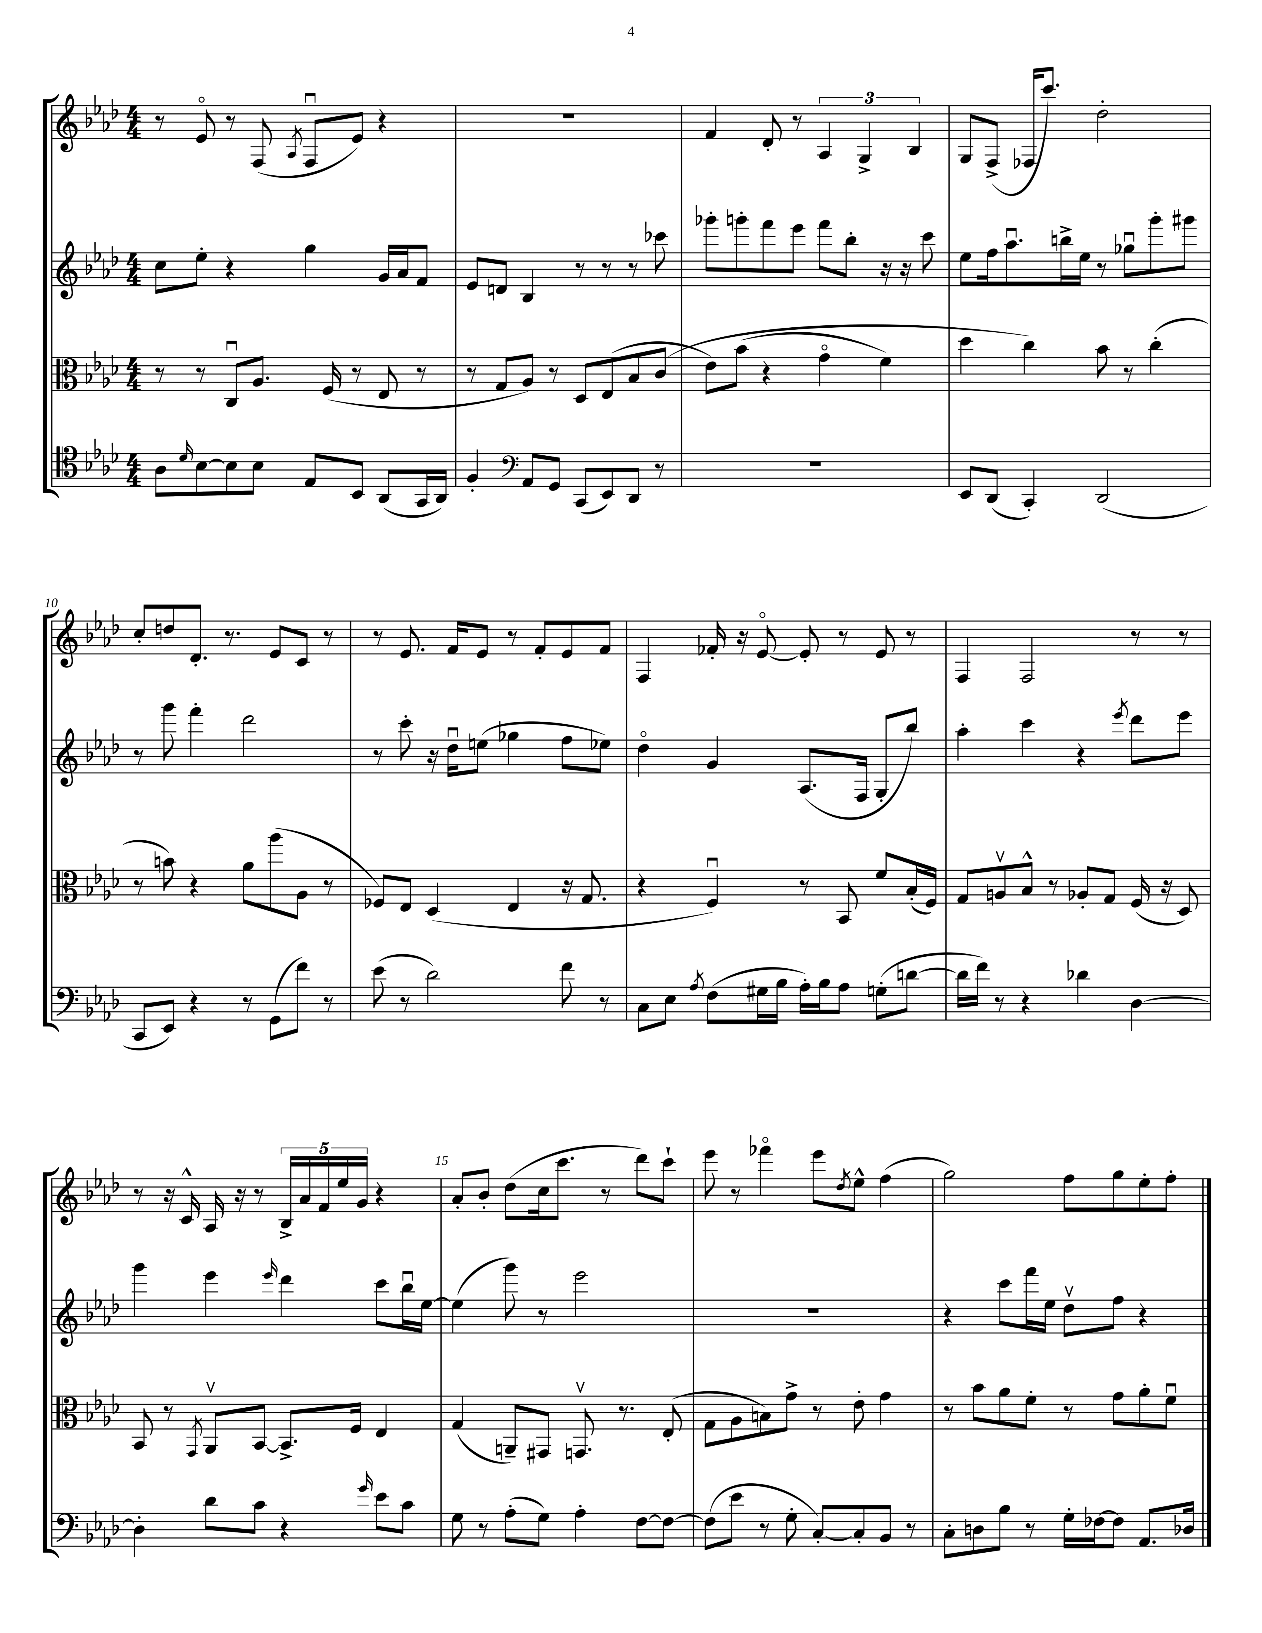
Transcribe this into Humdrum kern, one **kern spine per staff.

**kern	**kern	**kern	**kern
*part4	*part3	*part2	*part1
*staff4	*staff3	*staff2	*staff1
*clefC4	*clefC3	*clefG2	*clefG2
*k[b-e-a-d-]	*k[b-e-a-d-]	*k[b-e-a-d-]	*k[b-e-a-d-]
*M4/4	*M4/4	*M4/4	*M4/4
=6	=6	=6	=6
8A-\L	8r	8cc\L	8r
16qqd-/	.	.	.
[8B-\	8r	8ee-'\J	8e-/
8B-\]	8Cu/L	4r	8r
8B-\J	8.A-/J	.	(8F/
.	.	.	8qA-/
8E-/L	.	4gg\	8Fu/L
.	(16F/	.	.
8BB-/J	8r	.	8e-/J)
(8AA-/L	8E-/	16g/LL	4r
.	.	16a-/J	.
16GG/L	8r	8f/J	.
16AA-/JJ)	.	.	.
=7	=7	=7	=7
4F'/	8r	8e-/L	1r
.	8G/L	8dn/J	.
*clefF4	*	*	*
8AA-/L	8A-/J)	4B-/	.
8GG/J	8r	.	.
(8CC/L	8D-/L	8r	.
8EE-/)	(8E-/	8r	.
8DD-/J	8B-/	8r	.
8r	(8c/J	8ccc-X\	.
=8	=8	=8	=8
1r	8e-\L)	8ggg-X'\L	4f/
.	(8b-\J	8gggn'\	.
.	4r	8fff\	8d-'/
.	.	8eee-\J	8r
.	4g\	8fff\L	6A-/
.	.	8bb-'\J	.
.	.	.	6G^/
.	4f\)	16r	.
.	.	16r	.
.	.	.	6B-/
.	.	8ccc\	.
=9	=9	=9	=9
8EE-/L	4dd-\	8ee-\L	8G/L
(8DD-/J	.	16ff\k	(8F^/J
.	.	8.aa-u\	.
4CC'/)	4cc\)	.	16F-X/KL
.	.	.	8.ccc/J)
.	.	16bbn^\L	.
.	.	16ee-\JJ	.
(2DD-/	8b-\	8r	2dd-'\
.	8r	8gg-Xu\L	.
.	(4cc'\	8ggg'\	.
.	.	8ggg#X\J	.
!!LO:LB:g=z
=10	=10	=10	=10
8CC/L	8r	8r	8cc'/L
8EE-/J)	8bn\)	8ggg\	8ddn/
4r	4r	4fff'\	8.d-'/J
.	.	.	8.r
8r	8a-\L	2ddd-\	.
(8GG\L	(8aa-\	.	8e-/L
8f\J)	8A-\J	.	8c/J
8r	8r	.	8r
=11	=11	=11	=11
(8e-\	8F-X/L)	8r	8r
8r	8E-/J	8ccc'\	8.e-/
2d-\)	(4D-/	16r	.
.	.	16dd-u\KL	16f/KL
.	.	(8een\J	8e-/J
.	4E-/	4gg-X\	8r
.	.	.	8f'/L
8f\	16r	8ff\L	8e-/
.	8.G/	.	.
8r	.	8ee-X\J)	8f/J
=12	=12	=12	=12
8C\L	4r	4dd-\	4F/
8E-\J	.	.	.
8qA-/	.	.	.
(8F\L	4Fu/)	4g/	16f-X'/
.	.	.	16r
16G#X\L	.	.	[8e-/
16B-\JJ	.	.	.
16A-'\LL)	8r	(8.A-/L	8e-'/]
16B-\J	.	.	.
8A-\J	8BB-/	.	8r
.	.	16F/Jk	.
(8Gn'\L	8f/L	8G'/L	8e-/
[8dn\J	(16B-'/L	8bb-/J)	8r
.	16F/JJ)	.	.
=13	=13	=13	=13
16d\LL]	8G/L	4aa-'\	4F/
16f\JJ)	.	.	.
8r	8Anv/	.	.
4r	8B-^^/J	4ccc\	2F/
.	8r	.	.
4d-X\	8A-X'/L	4r	.
.	8G/J	.	.
.	.	8qeee-/	.
[4D-\	(16F/	8ddd-\L	8r
.	16r	.	.
.	8D-/)	8eee-\J	8r
!!LO:LB:g=z
=14	=14	=14	=14
4D-'\]	8BB-/	4ggg\	8r
.	8r	.	16r
.	.	.	16c^^/
.	8qGG/	.	.
8d-\L	8AA-v/L	4eee-\	16A-/
.	.	.	16r
8c\J	[8BB-/J	.	8r
.	.	16qqeee-/	.
4r	8.BB-^/L]	4ddd-\	20B-^/LL
.	.	.	20a-/
.	.	.	20f/
.	.	.	20ee-/
.	16F/Jk	.	.
.	.	.	20g/JJ
16qqg/	.	.	.
8e-\L	4E-/	8ccc\L	4r
8c\J	.	16bb-u\L	.
.	.	[16ee-\JJ	.
=15	=15	=15	=15
8G\	(4G/	(4ee-\]	8a-'/L
8r	.	.	8b-'/J
(8A-'\L	8AAn~/L)	8ggg\)	(8dd-\L
8G\J)	8GG#X/J	8r	16cc\k
.	.	.	8.ccc\J
4A-'\	8.GGnv/	2eee-\	.
.	.	.	8r
.	8.r	.	.
[8F\L	.	.	8ddd-\L)
8F\J_	(8E-'/	.	8ccc`\J
=16	=16	=16	=16
(8F\L]	8G\L	1r	8eee-\
8e-\J	8A-\	.	8r
8r	8Bn\)	.	4fff-X\
8G'\	8g^\J	.	.
[8C'/L)	8r	.	8eee-\L
.	.	.	8qdd-/
8C'/]	8e-'\	.	8ee-^^\J
8BB-/J	4g\	.	(4ff\
8r	.	.	.
=17	=17	=17	=17
8C'\L	8r	4r	2gg\)
8Dn\	8b-\L	.	.
8B-\J	8a-\	8ccc\L	.
8r	8f'\J	16fff\L	.
.	.	16ee-\JJ	.
16G'\LL	8r	8dd-v\L	8ff\L
[16F-X\J	.	.	.
8F-\J]	8g\L	8ff\J	8gg\
8.AA-/L	8a-'\	4r	8ee-'\
.	8fu\J	.	8ff'\J
16D-X/Jk	.	.	.
==	==	==	==
*-	*-	*-	*-
